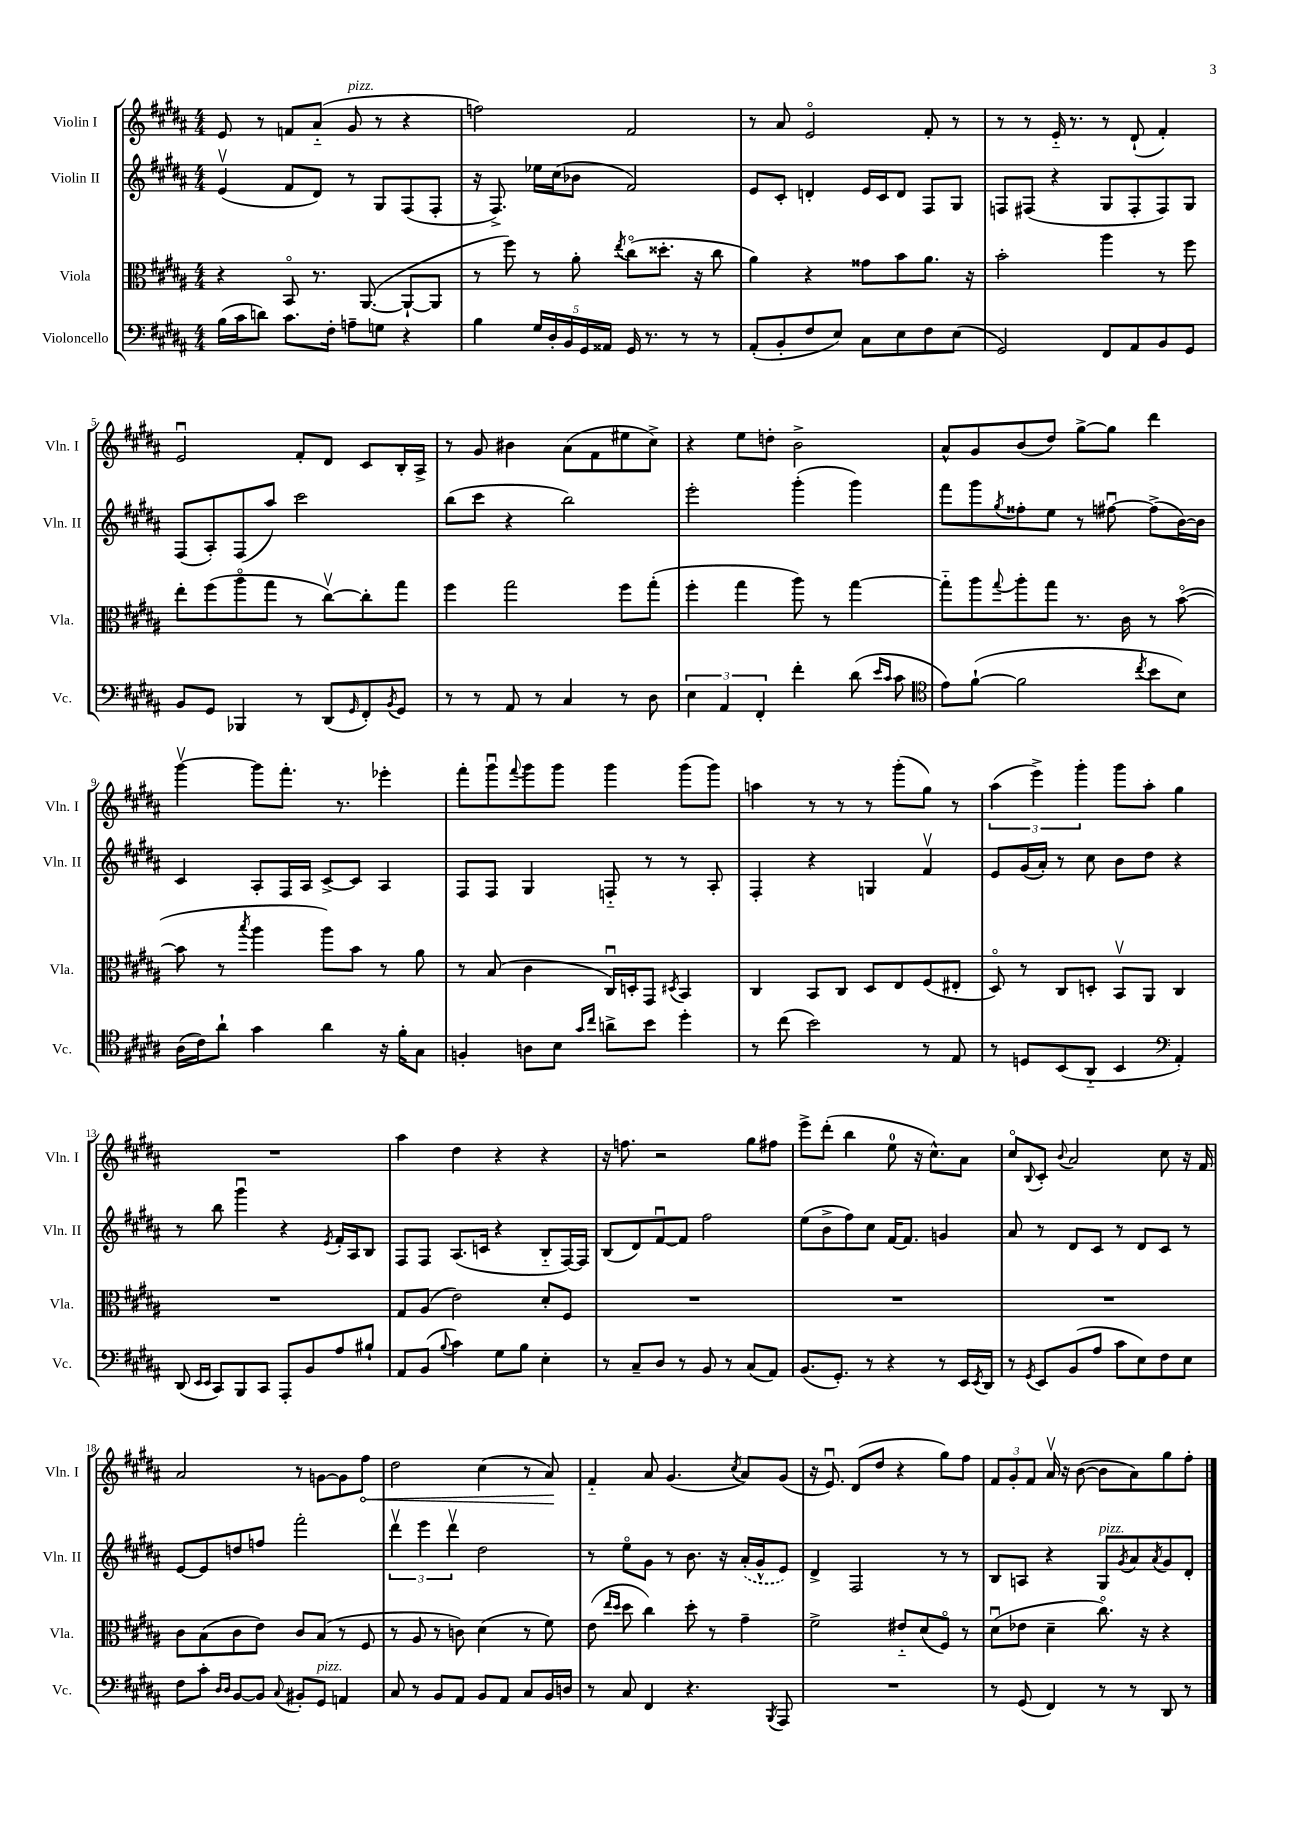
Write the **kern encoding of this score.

**kern	**kern	**kern	**kern
*staff4	*staff3	*staff2	*staff1
*clefF4	*clefC3	*clefG2	*clefG2
*k[f#c#g#d#a#]	*k[f#c#g#d#a#]	*k[f#c#g#d#a#]	*k[f#c#g#d#a#]
*M4/4	*M4/4	*M4/4	*M4/4
(16B	4r	(4ev	8e
16c#	.	.	.
8d)	.	.	8r
8.c#	8BBo	8f#	8f
.	8.r	8d#)	(8a#'~
16F#'	.	.	.
8A~	.	8r	8g#
.	([8.AA#	.	.
8G	.	8G#	8r
4r	8AA#`_	(8F#	4r
.	8AA#]	8F#'	.
=	=	=	=
4B	8r	16r	2ff)
.	.	8.F#^)	.
.	8ff#)	.	.
20G#	8r	16ee-	.
20D#'	.	.	.
.	.	(16cc#	.
20BB	.	.	.
.	8a#'	8b-	.
20GG#	.	.	.
20AA##	.	.	.
.	8qee	.	.
16GG#	(8cc#o	2f#)	2f#
8.r	.	.	.
.	8.dd##'	.	.
8r	.	.	.
.	16r	.	.
8r	8cc#	.	.
=	=	=	=
(8AA#'	4a#)	8e	8r
8BB'	.	8c#'	8a#
8F#	4r	4d'	2eo
8E)	.	.	.
8C#	8g##	16e	.
.	.	16c#	.
8E	8b	8d	.
8F#	8.a#	8F#	8f#'
(8E	.	8G#	8r
.	16r	.	.
=	=	=	=
2GG#)	2b'	8F	8r
.	.	(8F#	8r
.	.	4r	16e'~
.	.	.	8.r
8FF#	4aa#	8G#	8r
8AA#	.	8F#'	(8d#`
8BB	8r	8F#)	4f#')
8GG#	8ff#	8G#	.
=	=	=	=
8BB	8ee'	(8F#	2eu
8GG#	(8ff#	8A#')	.
4BBB-	8aa#o	(8F#	.
.	8gg#	8aa#)	.
8r	8r	2ccc#	8f#'
(8DD#	[8cc#v)	.	8d#
16qqGG#	.	.	.
8FF#')	8cc#']	.	8c#
8qBB	.	.	.
8GG#	8gg#	.	16B'
.	.	.	16A#^
=	=	=	=
8r	4ff#	(8bb	8r
8r	.	8ccc#	8g#
8AA#	2gg#	4r	4b#
8r	.	.	.
4C#	.	2bb)	(8a#
.	.	.	8f#
8r	8ff#	.	8ee#
8D#	(8gg#'	.	8cc#^)
=	=	=	=
6E	4ff#'	2eee'	4r
6AA#	.	.	.
.	4gg#	.	8ee
6FF#'	.	.	.
.	.	.	8dd'
4f#'	8aa#)	(4ggg#'	2b^
.	8r	.	.
(8d#	[4gg#	4ggg#)	.
16qqe	.	.	.
16qqc#	.	.	.
8c#	.	.	.
=	=	=	=
*clefC4	*	*	*
8e)	8gg#'~]	8fff#	8a#^^
([8f#`	8aa#	8ggg#	8g#
.	8qqgg#	8qgg#	.
2f#]	8aa#'	8ff##'	(8b
.	8gg#	8ee	8dd#)
.	8.r	8r	[8gg#^
.	.	[8ff#u	8gg#]
.	16c#	.	.
8qcc#	.	.	.
8b	8r	(8ff#^]	4ddd#
8B)	([8bo	[16b)	.
.	.	16b]	.
=	=	=	=
(16A#	8b]	4c#	[4ggg#v
16c#)	.	.	.
8a#`	8r	.	.
.	8qbb	.	.
4g#	4aa#	8A#'	8ggg#]
.	.	16F#	8.fff#'
.	.	16A#	.
4a#	8aa#)	[8c#^	.
.	.	.	8.r
.	8b	8c#]	.
16r	8r	4A#	4eee-'
16f#'	.	.	.
8G#	8a#	.	.
=	=	=	=
4F'	8r	8F#	8fff#'
.	(8B	8F#	8ggg#u
.	.	.	8qqfff#
8A	4c#	4G#	8ggg#
8B	.	.	8ggg#
16qqg#	.	.	.
16qqcc#	.	.	.
8a^	16C#u)	8F'~	4ggg#
.	16D'	.	.
8b	8GG#	8r	.
.	8qD#	.	.
4dd#'	4BB	8r	(8ggg#
.	.	8A#'	8ggg#)
=	=	=	=
8r	4C#	4F#'	4aa
(8cc#	.	.	.
2b)	8BB	4r	8r
.	8C#	.	8r
.	8D#	4G	8r
.	8E	.	(8ggg#'
8r	(8F#	4f#v	8gg#)
8E	8E#'	.	8r
=	=	=	=
8r	8D#o)	8e	(6aa#
8D	8r	(16g#	.
.	.	.	6eee^)
.	.	16a#')	.
(8BB	8C#	8r	.
.	.	.	6ggg#'
8AA#'~	8D'	8cc#	.
4BB	8BBv	8b	8ggg#
.	8AA#	8dd#	8aa#'
*clefF4	*	*	*
4AA#')	4C#	4r	4gg#
=	=	=	=
(8DD#	1r	8r	1r
16qqEE	.	.	.
16qqEE	.	.	.
8CC#)	.	8bb	.
8BBB	.	4ggg#u	.
8CC#	.	.	.
8AAA#'	.	4r	.
8BB	.	.	.
.	.	8qe	.
8A#	.	16f#'	.
.	.	16A#	.
8B#`	.	8B	.
=	=	=	=
8AA#	8G#	8F#	4aa#
(8BB	(8A#	8F#	.
8qqB	.	.	.
4c#)	2e)	(8.A#	4dd#
.	.	16c	.
8G#	.	4r	4r
8B	.	.	.
4E'	8d#'	8B'~	4r
.	8F#	[16F#)	.
.	.	16F#]	.
=	=	=	=
8r	1r	(8B	16r
.	.	.	8.ff
8C#~	.	8d#)	.
8D#	.	[8f#u	2r
8r	.	8f#]	.
8BB	.	2ff#	.
8r	.	.	.
(8C#	.	.	8gg#
8AA#)	.	.	8ff#
=	=	=	=
(8.BB	1r	(8ee	8eee^
.	.	8b^	(8ddd#'
8.GG#')	.	.	.
.	.	8ff#)	4bb
8r	.	8cc#	.
4r	.	[16f#	8ee
.	.	8.f#]	.
.	.	.	16r
.	.	.	8.cc#^^)
8r	.	4g	.
16EE	.	.	8a#
8qEE	.	.	.
16DD#	.	.	.
=	=	=	=
8r	1r	8a#	8cc#o
8qGG#	.	.	8qqB
8EE	.	8r	8c#'
.	.	.	8qqb
(8BB	.	8d#	2a#
8A#	.	8c#	.
8c#	.	8r	.
8E)	.	8d#	.
8F#	.	8c#	8cc#
8E	.	8r	16r
.	.	.	16f#
=	=	=	=
8F#	8c#	[8e	2a#
8c#'	(8B	8e]	.
16qqD#	.	.	.
16qqD#	.	.	.
[8BB	8c#	8dd	.
8BB]	8e)	8ff	.
8qqC#	.	.	.
8BB#'	8c#	2fff#'	8r
8GG#	(8B	.	[8g
4AA	8r	.	8g]
.	8F#	.	8ff#
=	=	=	=
8C#	8r	6ddd#v	2dd#
8r	8A#	.	.
.	.	6eee	.
8BB	8r	.	.
.	.	6ddd#v	.
8AA#	8c)	.	.
8BB	(4d#	2dd#	(4cc#
8AA#	.	.	.
8C#	8r	.	8r
16BB	8f#)	.	8a#)
16D	.	.	.
=	=	=	=
8r	(8e	8r	4f#'~
.	16qqee	.	.
.	16qqdd#	.	.
8C#	8dd#	8eeo	.
4FF#	4cc#)	8g#	8a#
.	.	8r	(4.g#
4.r	8dd#'	8.b	.
.	8r	.	.
.	.	16r	.
.	.	.	8qcc#
.	4g#~	(16a#'	8a#)
.	.	16g#^^	.
8qBBB	.	.	.
8AAA#	.	8e)	(8g#
=	=	=	=
1r	2f#^	4d#^	16r
.	.	.	8.eu)
.	.	2F#	(8d#
.	.	.	8dd#
.	8e#'~	.	4r
.	(8d#	.	.
.	8F#o)	8r	8gg#)
.	8r	8r	8ff#
=	=	=	=
8r	(8d#u	8B	12f#
.	.	.	12g#'
(8GG#	8e-	8A	.
.	.	.	12f#
4FF#)	4d#~	4r	16a#v
.	.	.	16r
.	.	.	([8b
8r	8.cc#o)	8G#	8b]
.	.	8qg#	.
8r	.	8a#	8a#)
.	16r	.	.
.	.	8qa#	.
8DD#	4r	8g#	8gg#
8r	.	8d#'	8ff#'
==	==	==	==
*-	*-	*-	*-
